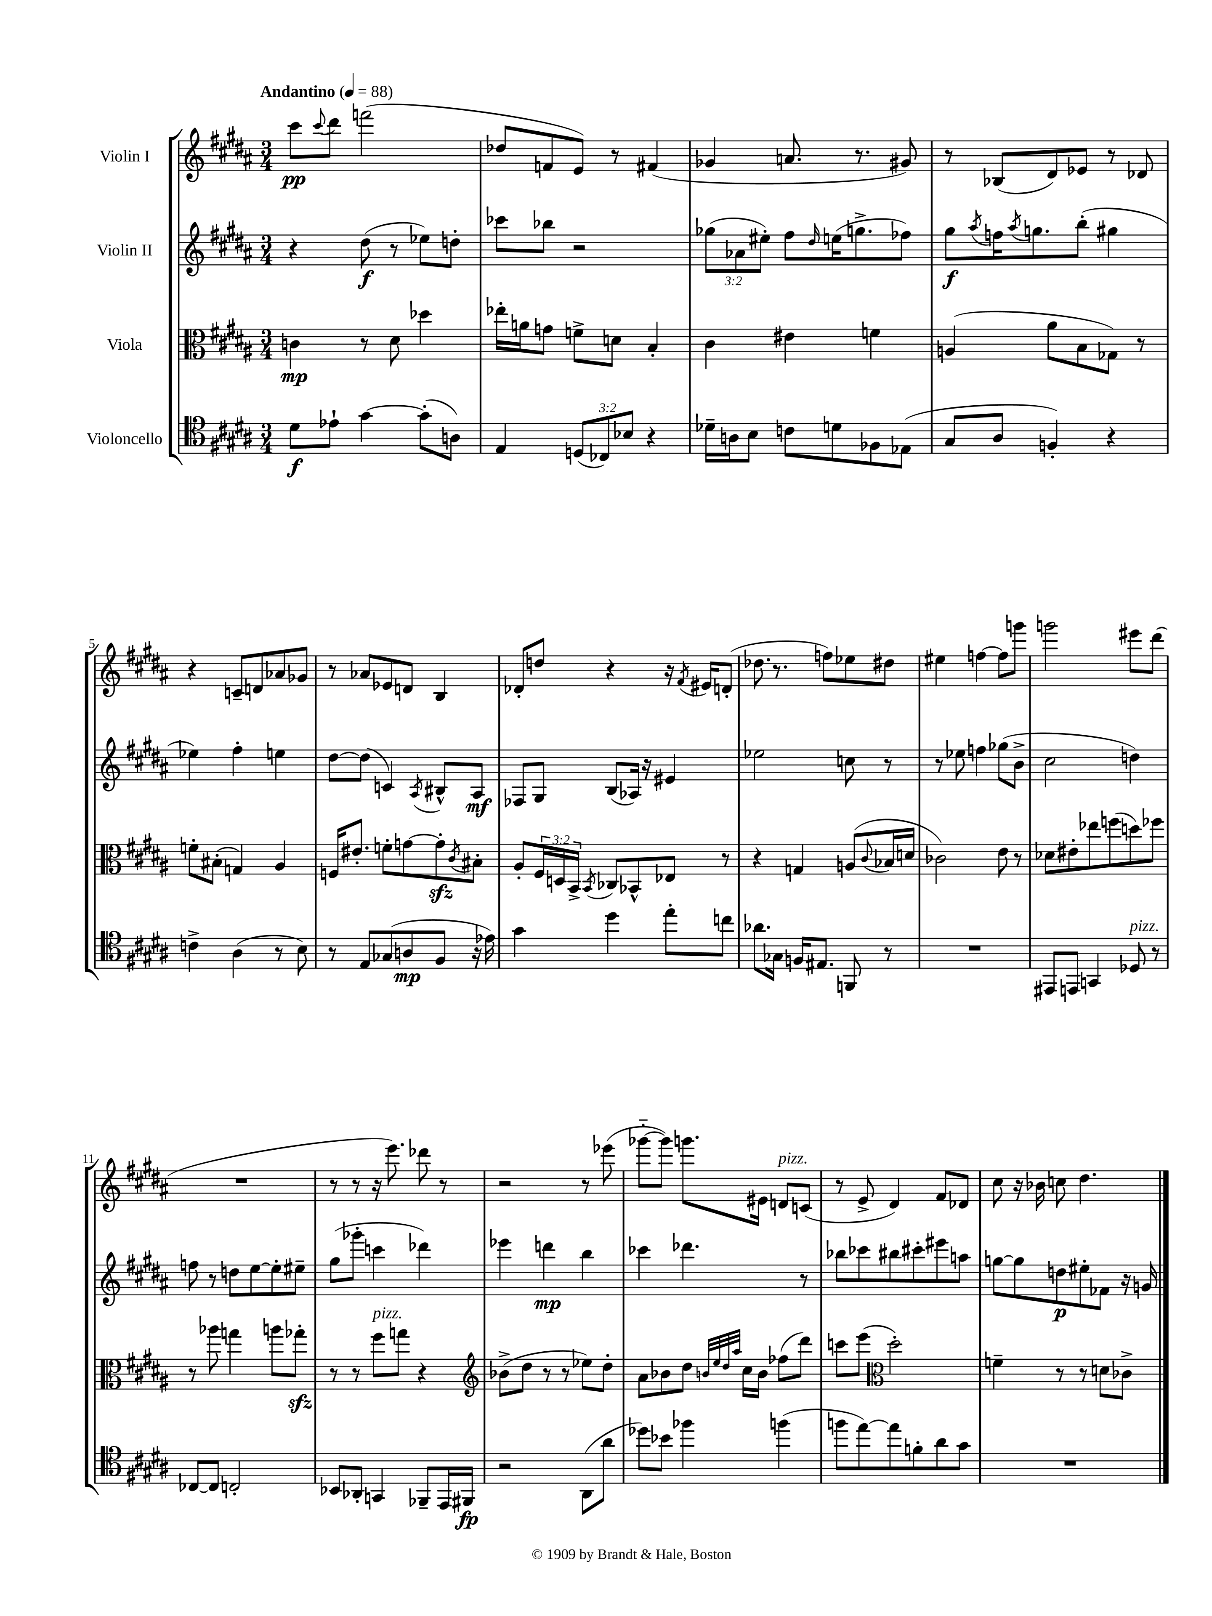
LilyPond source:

<<
\new StaffGroup <<
\new Staff = "s0" \with { instrumentName = "Violin I" } {
    \clef treble \key b \major \numericTimeSignature \time 3/4 \tempo "Andantino" 4 = 88
    cis'''8\pp \appoggiatura { cis'''8 } dis'''8 f'''2( |
    des''8 f'8 e'8) r8 fis'4( |
    ges'4 a'8. r8. gis'8) |
    r8 bes8( dis'8) ees'8 r8 des'8 |
    r4 c'8-- d'8 aes'8 ges'8 |
    r8 aes'8 ees'8 d'8 b4 |
    des'8-. d''8 r4 r16 \acciaccatura { fis'8 } eis'16 d'8-.( |
    des''8. r8. f''8) ees''8 dis''8 |
    eis''4 f''4~ f''8 g'''8 |
    g'''2 eis'''8 dis'''8( |
    R2. |
    r8 r8 r16 e'''8.) des'''8 r8 |
    r2 r8 ees'''8( |
    ges'''8~-_ ges'''8) g'''8. eis'16 d'8^\markup { \italic "pizz." } c'8( |
    r8 e'8-> dis'4) fis'8 des'8 |
    cis''8 r16 bes'16 c''8 dis''4. \bar "|." |
}
\new Staff = "s1" \with { instrumentName = "Violin II" } {
    \clef treble \key b \major \numericTimeSignature \time 3/4 \override Staff.TupletNumber.text = #tuplet-number::calc-fraction-text
    r4 dis''8\f( r8 ees''8) d''8-. |
    ces'''8 bes''8 r2 |
    \tuplet 3/2 { ges''8( aes'8 eis''8-.) } fis''8 \grace { dis''16 } e''16( g''8.-> fes''8) |
    gis''8\f \acciaccatura { ais''8 } f''16 \acciaccatura { ais''8 } g''8. b''8-.( gis''4 |
    ees''4) fis''4-. e''4 |
    dis''8~ dis''8( c'4) \acciaccatura { ais8 } bis8-^ ais8\mf |
    fes8 gis8 b8( aes16) r16 eis'4 |
    ees''2 c''8 r8 |
    r8 ees''8 f''4 ges''8( b'8-> |
    cis''2 d''4) |
    f''8 r8 d''8 e''8~ e''8-. eis''8-- |
    gis''8( ges'''8-. c'''4 des'''4) |
    ees'''4 d'''4\mp b''4 |
    ces'''4 des'''4. r8 |
    bes''8 ces'''8 bis''8 cis'''8-. eis'''8 a''8 |
    g''8~ g''8 d''8\p eis''8-. fes'8 r16 g'16 \bar "|." |
}
\new Staff = "s2" \with { instrumentName = "Viola" } {
    \clef alto \key b \major \numericTimeSignature \time 3/4 \override Staff.TupletNumber.text = #tuplet-number::calc-fraction-text
    c'4\mp r8 dis'8 des''4 |
    ees''16-. a'16 g'8 f'8-> d'8 b4-. |
    cis'4 eis'4 f'4 |
    a4( ais'8 b8 ges8) r8 |
    f'8-. bis8-.( g4) ais4 |
    f16 eis'8.-. f'8-. g'8~ g'8-.\sfz \acciaccatura { cis'8 } bis8-. |
    ais8-. \tuplet 3/2 { fis16 d16 b,16-> } \acciaccatura { b,8 } ces8 bes,8-^ ees8 r8 |
    r4 g4 a8( \appoggiatura { cis'8 } bes16 d'16 |
    ces'2) e'8 r8 |
    des'8 eis'8-. ees''8 f''8( d''8) fes''8 |
    r8 aes''8 g''4 a''8 ges''8-.\sfz |
    r8 r8 fis''8^\markup { \italic "pizz." } g''8 r4 |
    \clef treble bes'8->( dis''8 r8 r8 ees''8) dis''8-. |
    ais'8 bes'8 dis''8 \grace { b'32 e''32 dis''32 ais''32 } cis''16 b'16 fes''8( dis'''8) |
    c'''8 e'''8( \clef alto dis''2-.) |
    f'4-- r8 r8 d'8 ces'8-> \bar "|." |
}
\new Staff = "s3" \with { instrumentName = "Violoncello" } {
    \clef tenor \key b \major \numericTimeSignature \time 3/4 \override Staff.TupletNumber.text = #tuplet-number::calc-fraction-text
    dis'8\f ees'8-! gis'4~ gis'8-.( a8) |
    e4 \tuplet 3/2 { d8( ces8) bes8 } r4 |
    des'16-- a16 b8 c'8 d'8 fes8 ees8( |
    gis8 ais8 f4-.) r4 |
    c'4-> ais4( r8 b8) |
    r8 e8 ges8( a8\mp fis8 r16 ees'16) |
    gis'4 dis''4 e''8-. c''8 |
    aes'8. ges16 f16 eis8. f,8 r8 |
    R2. |
    eis,8 e,8 g,4 des8^\markup { \italic "pizz." } r8 |
    ces8~ ces8 c2-. |
    bes,8 aes,8-. g,4 fes,8-- e,16 fis,16\fp |
    r2 ais,8( ais'8 |
    des''8) bes'8 fes''4 f''4( |
    f''8 e''8~) e''8 f'8-. ais'8 gis'8 |
    R2. \bar "|." |
}
>>
>>
